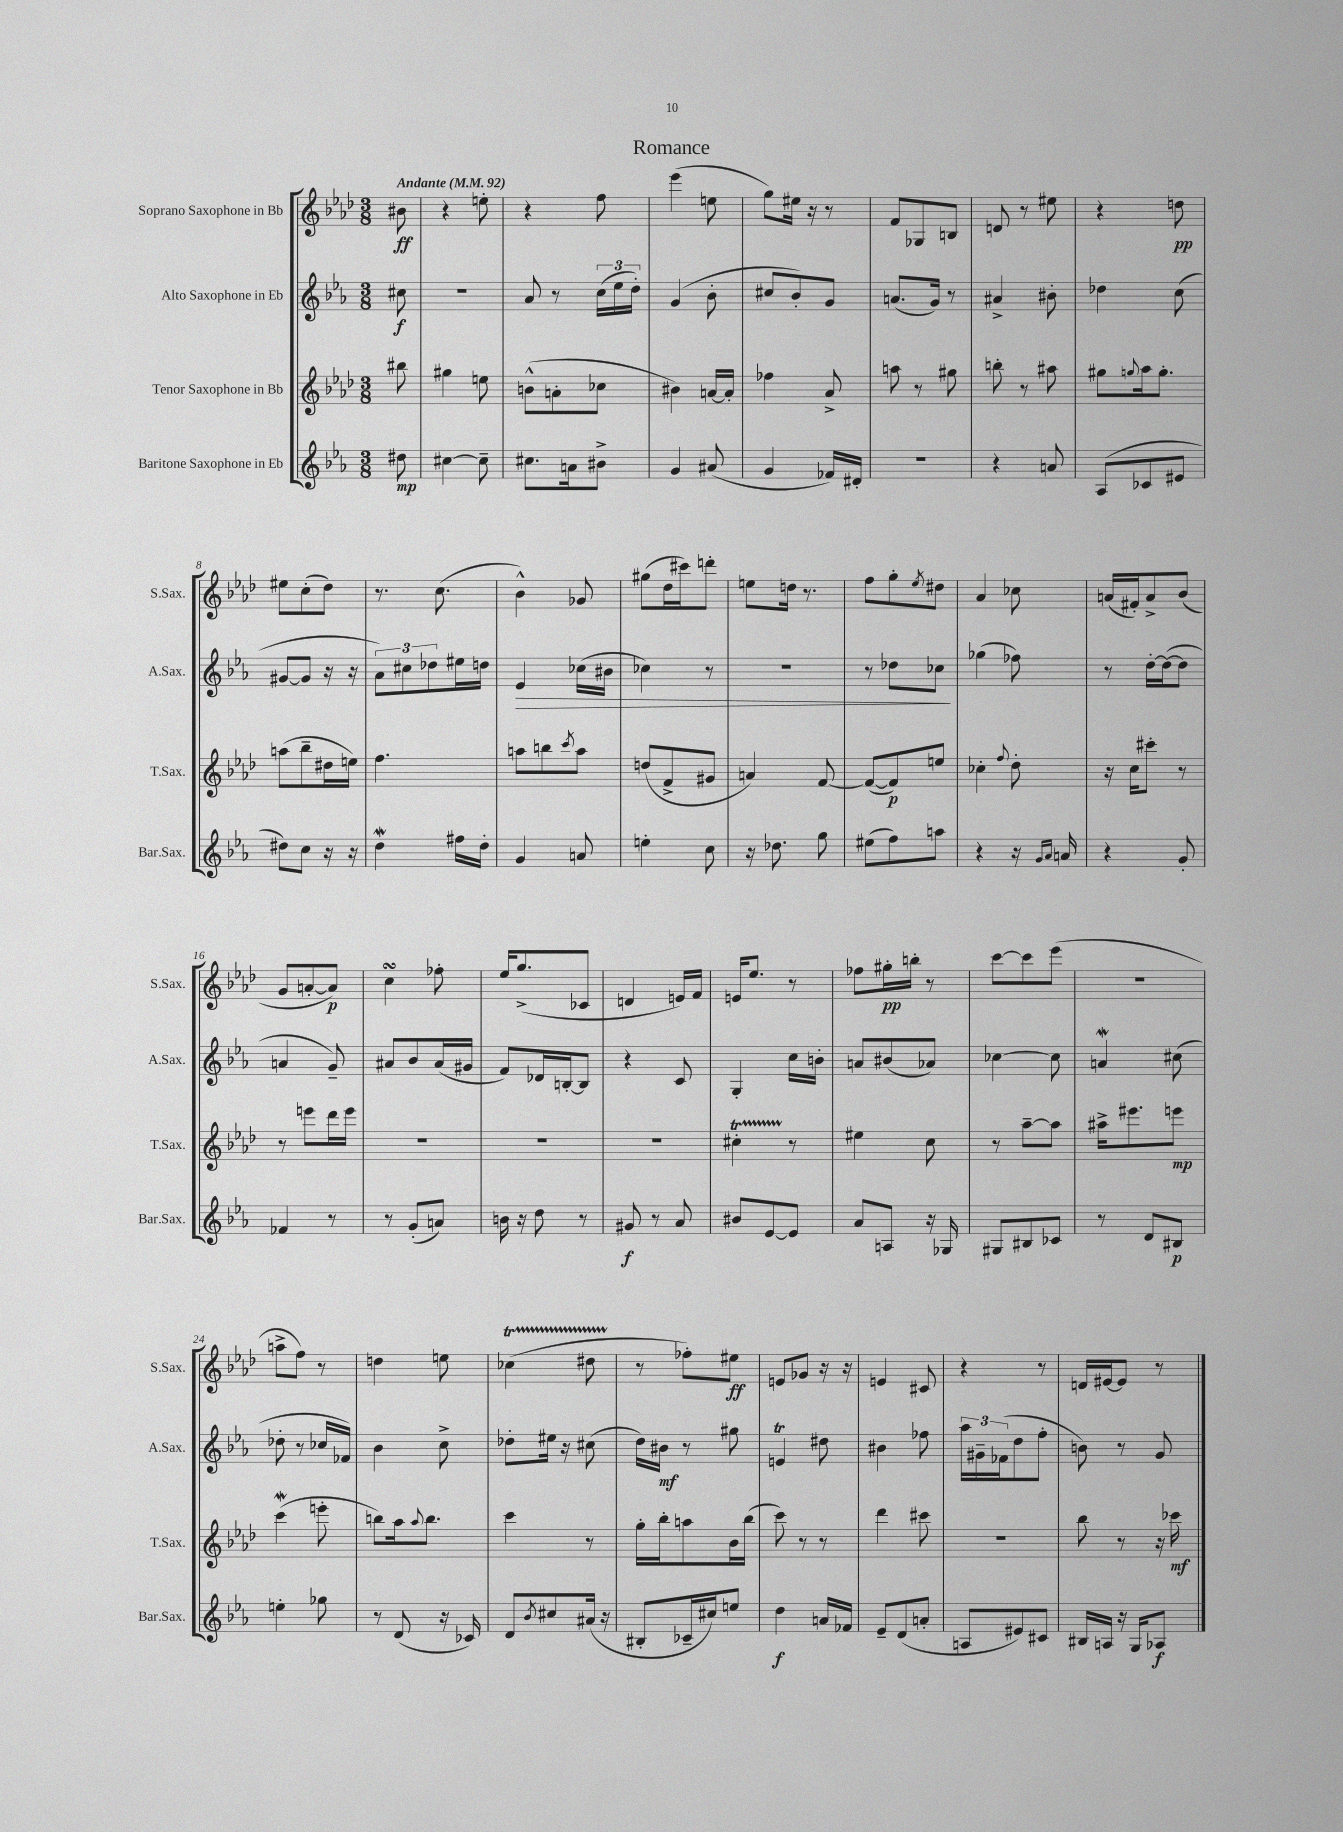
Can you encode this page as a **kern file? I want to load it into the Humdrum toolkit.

**kern	**dynam	**kern	**dynam	**kern	**dynam	**kern	**dynam
*part4	*part4	*part3	*part3	*part2	*part2	*part1	*part1
*staff4	*staff4	*staff3	*staff3	*staff2	*staff2	*staff1	*staff1
*I"Baritone Saxophone in Eb	*	*I"Tenor Saxophone in Bb	*	*I"Alto Saxophone in Eb	*	*I"Soprano Saxophone in Bb	*
*I'Bar.Sax.	*	*I'T.Sax.	*	*I'A.Sax.	*	*I'S.Sax.	*
*clefG2	*	*clefG2	*	*clefG2	*	*clefG2	*
*k[b-e-a-]	*	*k[b-e-a-d-]	*	*k[b-e-a-]	*	*k[b-e-a-d-]	*
*M3/8	*	*M3/8	*	*M3/8	*	*M3/8	*
*MM92	*	*MM92	*	*MM92	*	*MM92	*
=	=	=	=	=	=	=	=
!	!	!	!	!	!	!LO:TX:a:B:t=Andante	!
8dd#X\	mp	8bb#X\	.	8cc#X\	f	8b#X\	ff
=1	=1	=1	=1	=1	=1	=1	=1
[4cc#X\	.	4gg#X\	.	4.r	.	4r	.
8cc#~\]	.	8een\	.	.	.	8een'\	.
=2	=2	=2	=2	=2	=2	=2	=2
8.cc#X\L	.	(8bn^^\L	.	8a-/	.	4r	.
.	.	8an'\	.	8r	.	.	.
16an\k	.	.	.	.	.	.	.
8b#X^\J	.	8cc-X\J	.	(24cc\LL	.	8ff\	.
.	.	.	.	24ee-\	.	.	.
.	.	.	.	24dd'\JJ)	.	.	.
=3	=3	=3	=3	=3	=3	=3	=3
4g/	.	4b#X\)	.	(4g/	.	(4eee-\	.
(8a#X/	.	[16an/LL	.	8b-'\	.	8een\	.
.	.	16a'/JJ]	.	.	.	.	.
=4	=4	=4	=4	=4	=4	=4	=4
4g/	.	4ff-X\	.	8cc#X/L	.	8gg\L)	.
.	.	.	.	8b-'/)	.	16ee#X\Jk	.
.	.	.	.	.	.	16r	.
16f-X/LL)	.	8a-^/	.	8g/J	.	8r	.
16d#X'/JJ	.	.	.	.	.	.	.
=5	=5	=5	=5	=5	=5	=5	=5
4.r	.	8aan\	.	(8.an/L	.	8f/L	.
.	.	8r	.	.	.	8G-X/	.
.	.	.	.	16g/Jk)	.	.	.
.	.	8gg#X\	.	8r	.	8Bn/J	.
=6	=6	=6	=6	=6	=6	=6	=6
4r	.	8bbn'\	.	4a#X^/	.	8dn/	.
.	.	8r	.	.	.	8r	.
8an/	.	8aa#X\	.	8b#X'\	.	8ee#X\	.
=7	=7	=7	=7	=7	=7	=7	=7
(8A-/L	.	8gg#X\L	.	4dd-X\	.	4r	.
.	.	8qqggn/	.	.	.	.	.
8c-X/	.	16aa-\k	.	.	.	.	.
.	.	8.gg'\J	.	.	.	.	.
8e#X/J	.	.	.	(8cc\	.	8ddn\	pp
!!LO:LB:g=z
=8	=8	=8	=8	=8	=8	=8	=8
8dd#X\L)	.	(8aan\L	.	[8g#X/L	.	8ee#X\L	.
8cc\J	.	8bb-~\	.	8g#/J]	.	(8cc'\	.
16r	.	16dd#X\L	.	16r	.	8dd-\J)	.
16r	.	16een\JJ)	.	16r	.	.	.
=9	=9	=9	=9	=9	=9	=9	=9
4ddW\	.	4.ff\	.	12a-\L)	.	8.r	.
.	.	.	.	12cc#X\	.	.	.
.	.	.	.	12dd-X\	.	.	.
.	.	.	.	.	.	(8.cc\	.
16ff#X\LL	.	.	.	16ee#X\L	.	.	.
16dd'\JJ	.	.	.	16ddn\JJ	.	.	.
=10	=10	=10	=10	=10	=10	=10	=10
!	!	!	!	!	!LO:HP:b	!	!
4g/	.	8aan\L	.	4e-/	>	4b-^^\)	.
.	.	8bbn\	.	.	.	.	.
.	.	8qccc/	.	.	.	.	.
8an/	.	8aa\J	.	(16cc-X\LL	.	8g-X/	.
.	.	.	.	16b#X\JJ	.	.	.
=11	=11	=11	=11	=11	=11	=11	=11
4een'\	.	(8ddn/L	.	4cc-X\)	.	(8gg#X\L	.
.	.	8f^/	.	.	.	16dd-\L	.
.	.	.	.	.	.	16ccc#X\J)	.
8cc\	.	8g#X/J	.	8r	.	8dddn'\J	.
=12	=12	=12	=12	=12	=12	=12	=12
16r	.	4an/)	.	4.r	.	8een\L	.
8.dd-X\	.	.	.	.	.	.	.
.	.	.	.	.	.	16ddn\Jk	.
.	.	.	.	.	.	8.r	.
8gg\	.	[8f/	.	.	.	.	.
=13	=13	=13	=13	=13	=13	=13	=13
(8ee#X\L	.	(8f/L_	.	8r	.	8ff\L	.
8ff\)	.	8f/])	p	8dd-X\L	.	8gg'\	.
.	.	.	.	.	.	8qee-/	.
8aan\J	.	8een/J	.	8cc-X\J	.	8dd#X\J	.
.	.	.	.	.	]	.	.
=14	=14	=14	=14	=14	=14	=14	=14
4r	.	4cc-X'\	.	(4gg-X\	.	4a-/	.
.	.	8qqff/	.	.	.	.	.
16r	.	8dd-'\	.	8ff-X\)	.	8cc-X\	.
16qqg/LL	.	.	.	.	.	.	.
16qqa-/JJ	.	.	.	.	.	.	.
16an/	.	.	.	.	.	.	.
=15	=15	=15	=15	=15	=15	=15	=15
4r	.	16r	.	8r	.	(16an/LL	.
.	.	16cc\KL	.	.	.	16f#X'/J)	.
.	.	8ccc#X'\J	.	[16dd'\LL	.	8a^/	.
.	.	.	.	(16dd\J_	.	.	.
8g'/	.	8r	.	8dd\J]	.	(8b-/J	.
!!LO:LB:g=z
=16	=16	=16	=16	=16	=16	=16	=16
4f-X/	.	8r	.	4an/	.	8g/L	.
.	.	8eeen\L	.	.	.	[8an'/	.
8r	.	16ddd-\L	.	8g~/)	.	8a/J])	p
.	.	16eee\JJ	.	.	.	.	.
=17	=17	=17	=17	=17	=17	=17	=17
8r	.	4.r	.	8a#X/L	.	4ccsSsS\	.
(8g'/L	.	.	.	8b-/	.	.	.
8an/J)	.	.	.	(16a#/L	.	8ff-X'\	.
.	.	.	.	16g#X/JJ	.	.	.
=18	=18	=18	=18	=18	=18	=18	=18
16bn\	.	4.r	.	8f/L)	.	16ee-/KL	.
16r	.	.	.	.	.	(8.gg^/	.
8dd\	.	.	.	16d-X/L	.	.	.
.	.	.	.	[16Bn'/J	.	.	.
8r	.	.	.	8B/J]	.	8c-X/J	.
=19	=19	=19	=19	=19	=19	=19	=19
8g#X/	f	4.r	.	4r	.	4dn/	.
8r	.	.	.	.	.	.	.
8a-/	.	.	.	8c/	.	16en/LL)	.
.	.	.	.	.	.	16f/JJ	.
=20	=20	=20	=20	=20	=20	=20	=20
8b#X/L	.	4cc#Xt'\	.	4G'/	.	16en/KL	.
.	.	.	.	.	.	8.ee-/J	.
[8e-/	.	.	.	.	.	.	.
8e-/J]	.	8r	.	16cc\LL	.	8r	.
.	.	.	.	16bn'\JJ	.	.	.
=21	=21	=21	=21	=21	=21	=21	=21
8a-/L	.	4ee#X\	.	8an/L	.	8ff-X\L	.
8An/J	.	.	.	(8b#X/	.	16gg#X'\L	pp
.	.	.	.	.	.	16bbn'\JJ	.
16r	.	8cc\	.	8a-X/J)	.	8r	.
16G-X/	.	.	.	.	.	.	.
=22	=22	=22	=22	=22	=22	=22	=22
8G#X/L	.	8r	.	[4cc-X\	.	[8ccc\L	.
8B#X/	.	[8aa-~\L	.	.	.	8ccc\]	.
8c-X/J	.	8aa-\J]	.	8cc-\]	.	(8eee-\J	.
=23	=23	=23	=23	=23	=23	=23	=23
8r	.	16aa#X^\KL	.	4anW/	.	4.r	.
.	.	8.eee#X\	.	.	.	.	.
8d/L	.	.	.	.	.	.	.
8B#X/J	p	8eeen\J	mp	(8cc#X\	.	.	.
!!LO:LB:g=z
=24	=24	=24	=24	=24	=24	=24	=24
4een'\	.	(4cccW\	.	8dd-X'\	.	8aan^\L	.
.	.	.	.	8r	.	8ff\J)	.
8gg-X\	.	8eeen'\	.	16cc-X/LL	.	8r	.
.	.	.	.	16f-X/JJ)	.	.	.
=25	=25	=25	=25	=25	=25	=25	=25
8r	.	8bbn\L)	.	4b-\	.	4ddn\	.
(8d/	.	16aa-\k	.	.	.	.	.
.	.	8qqaa-/	.	.	.	.	.
.	.	8.bb\J	.	.	.	.	.
16r	.	.	.	8cc^\	.	8een\	.
16c-X/)	.	.	.	.	.	.	.
=26	=26	=26	=26	=26	=26	=26	=26
8d/L	.	4ccc\	.	8dd-X'\L	.	(4cc-XT\	.
8qb-/	.	.	.	.	.	.	.
8cc#X/	.	.	.	16ee#X\Jk	.	.	.
.	.	.	.	16r	.	.	.
(16a#X/Jk	.	8r	.	(8cc#X\	.	8dd#XTTT\	.
16r	.	.	.	.	.	.	.
=27	=27	=27	=27	=27	=27	=27	=27
8B#X'/L	.	16gg'\LL	.	16dd\LL)	.	8r	.
.	.	16bb-'\J	.	16b#X\JJ	mf	.	.
16c-X~/L	.	8aan\	.	8r	.	8ff-X'\L)	.
16cc#X/J)	.	.	.	.	.	.	.
8een/J	.	16b-\L	.	8gg#X\	.	8ee#X\J	ff
.	.	(16bb-\JJ	.	.	.	.	.
=28	=28	=28	=28	=28	=28	=28	=28
4dd\	f	8ccc\)	.	4ent/	.	8en/L	.
.	.	8r	.	.	.	8g-X/J	.
16an/LL	.	8r	.	8dd#X\	.	16r	.
16f-X/JJ	.	.	.	.	.	16r	.
=29	=29	=29	=29	=29	=29	=29	=29
8e-~/L	.	4ddd-\	.	4b#X\	.	4en/	.
(8d/	.	.	.	.	.	.	.
8an'/J	.	8ccc#X\	.	8ff-X\	.	8c#X/	.
=30	=30	=30	=30	=30	=30	=30	=30
8An/L	.	4.r	.	24aa-\LL	.	4r	.
.	.	.	.	24g#X~\	.	.	.
.	.	.	.	(24f-X\J	.	.	.
8e#X/)	.	.	.	8dd\	.	.	.
8c#X/J	.	.	.	8ff'\J	.	8r	.
=31	=31	=31	=31	=31	=31	=31	=31
16B#X/LL	.	8bb-\	.	8bn\)	.	16dn/LL	.
16An/JJ	.	.	.	.	.	[16e#X/J	.
16r	.	8r	.	8r	.	8e#/J]	.
16G/KL	.	.	.	.	.	.	.
8A-X/J	f	16r	.	8g/	.	8r	.
.	.	16ccc-X\	mf	.	.	.	.
==	==	==	==	==	==	==	==
*-	*-	*-	*-	*-	*-	*-	*-
